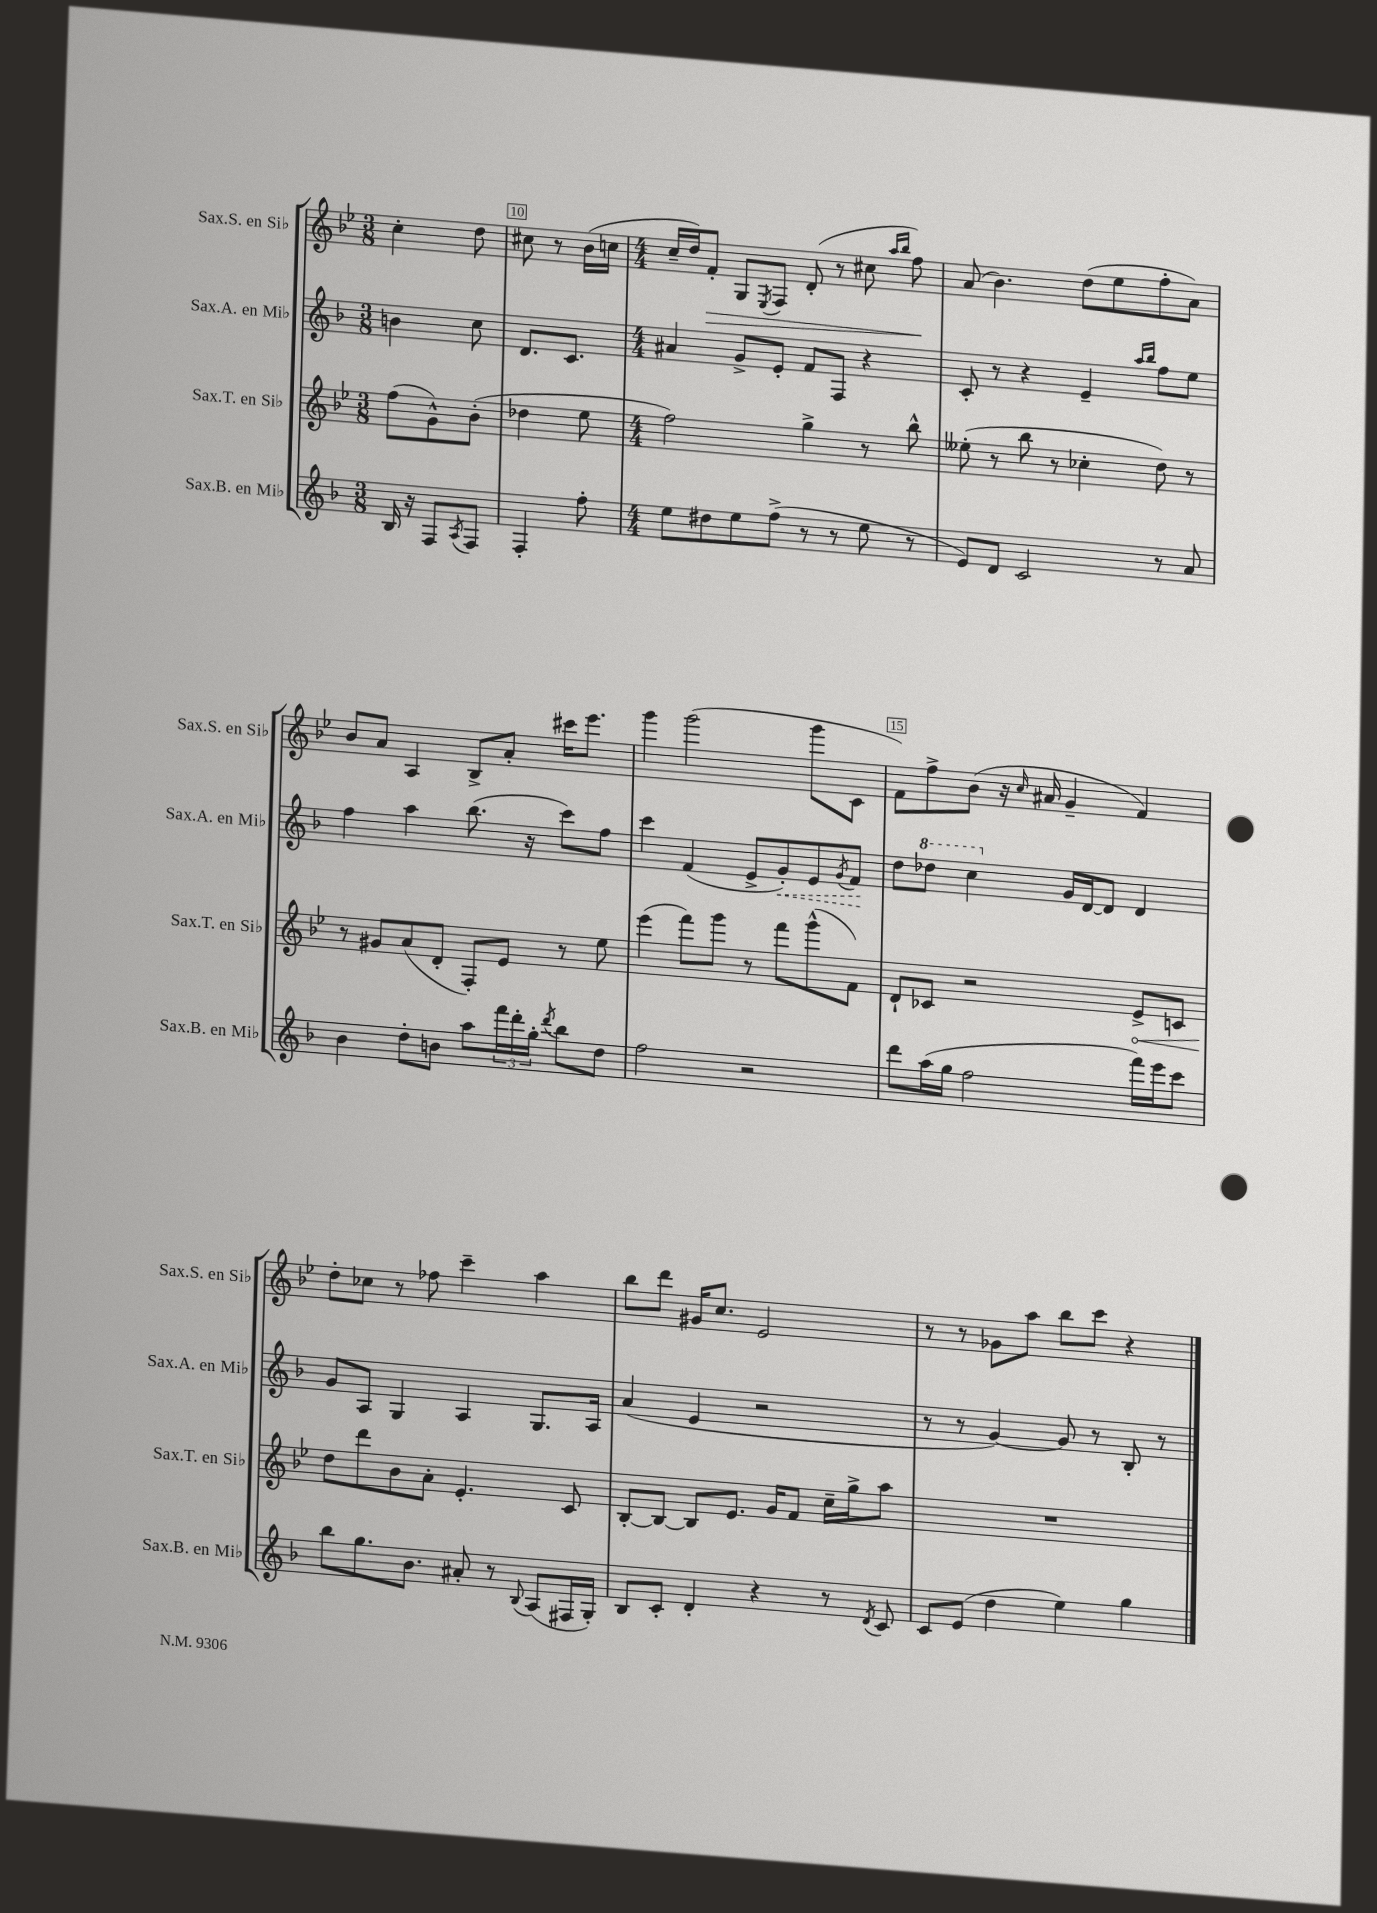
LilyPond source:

<<
\new StaffGroup <<
\new Staff = "s0" \with { instrumentName = "Sax.S. en Sib" shortInstrumentName = "Sax.S. en Sib" } {
    \clef treble \key bes \major \numericTimeSignature \time 3/8
    c''4-. d''8 |
    cis''8 r8 bes'16( c''16 |
    \numericTimeSignature \time 4/4 c''16-- d''16) f'8-.\> g8 \acciaccatura { ees8 } f8 d'8-.( r8 cis''8 \grace { a''16 bes''16 } f''8\!) |
    a'8( bes'4.) d''8( ees''8 f''8-. a'8) |
    bes'8 a'8 a4 bes8-> a'8-. cis'''16 ees'''8. |
    g'''4 g'''2( g'''8 c'8 |
    f'8) f''8-> bes'8( r16 \grace { c''16 } ais'16 g'4-- f'4) |
    d''8-. ces''8 r8 fes''8 c'''4-- a''4 |
    bes''8 d'''8 gis'16 c''8. ees'2 |
    r8 r8 ges'8 a''8 bes''8 c'''8 r4 \bar "|." |
}
\new Staff = "s1" \with { instrumentName = "Sax.A. en Mib" shortInstrumentName = "Sax.A. en Mib" } {
    \clef treble \key f \major \numericTimeSignature \time 3/8
    b'4 c''8 |
    d'8. c'8. |
    \numericTimeSignature \time 4/4 ais'4 g'8-> e'8-. f'8 f8 r4 |
    c'8-. r8 r4 e'4-- \grace { a''16 bes''16 } f''8 e''8 |
    f''4 a''4 bes''8.( r16 c'''8) f''8 |
    c'''4 f'4( e'8-> \once \override Hairpin.style = #'dashed-line g'8-.\<) e'8 \acciaccatura { g'8 } f'8\! |
    d''8 \ottava #1 des'''8 c'''4 \ottava #0 g'16 d'16~ d'8 d'4 |
    g'8 a8 g4 a4 g8. a16 |
    a'4( e'4 r2 |
    r8 r8 g'4~) g'8 r8 bes8-. r8 \bar "|." |
}
\new Staff = "s2" \with { instrumentName = "Sax.T. en Sib" shortInstrumentName = "Sax.T. en Sib" } {
    \clef treble \key bes \major \numericTimeSignature \time 3/8
    f''8( g'8-^) bes'8-.( |
    des''4 ees''8 |
    \numericTimeSignature \time 4/4 f''2) g''4-> r8 bes''8-^ |
    eeses''8-.( r8 bes''8 r8 ces''4-. d''8) r8 |
    r8 gis'8 a'8( d'8-. f8-.) ees'8 r8 ees''8 |
    ees'''4( f'''8) g'''8 r8 f'''8 g'''8-^( f'8) |
    d'8-! ces'8 r2 \once \override Hairpin.circled-tip = ##t ees'8->\< c'8 |
    d''8\! d'''8 bes'8 a'8-. ees'4.-. c'8 |
    bes8~-. bes8~ bes8 ees'8. g'16 f'8 c''16-- g''16-> a''8 |
    R1 \bar "|." |
}
\new Staff = "s3" \with { instrumentName = "Sax.B. en Mib" shortInstrumentName = "Sax.B. en Mib" } {
    \clef treble \key f \major \numericTimeSignature \time 3/8
    bes16 r16 f8 \acciaccatura { a8 } f8 |
    f4-. f''8-. |
    \numericTimeSignature \time 4/4 e''8 dis''8 e''8 f''8->( r8 r8 e''8 r8 |
    e'8) d'8 c'2 r8 a'8 |
    bes'4 d''8-. b'8 a''8 \tuplet 3/2 { f'''16 d'''16-. g''16-. } \acciaccatura { d'''8 } bes''8 d''8 |
    f''2 r2 |
    d'''8 a''16( g''16 f''2 f'''16) e'''16 c'''8 |
    bes''8 g''8. bes'8. ais'8-. r8 \appoggiatura { bes8 } a8( fis16 g16-.) |
    bes8 c'8-. d'4-. r4 r8 \acciaccatura { d'8 } c'8 |
    c'8 e'8( d''4 e''4) g''4 \bar "|." |
}
>>
>>
\layout { \context { \Score currentBarNumber = #9 \override BarNumber.break-visibility = ##(#f #t #t) barNumberVisibility = #(every-nth-bar-number-visible 5) \override BarNumber.stencil = #(make-stencil-boxer 0.1 0.3 ly:text-interface::print) } }
